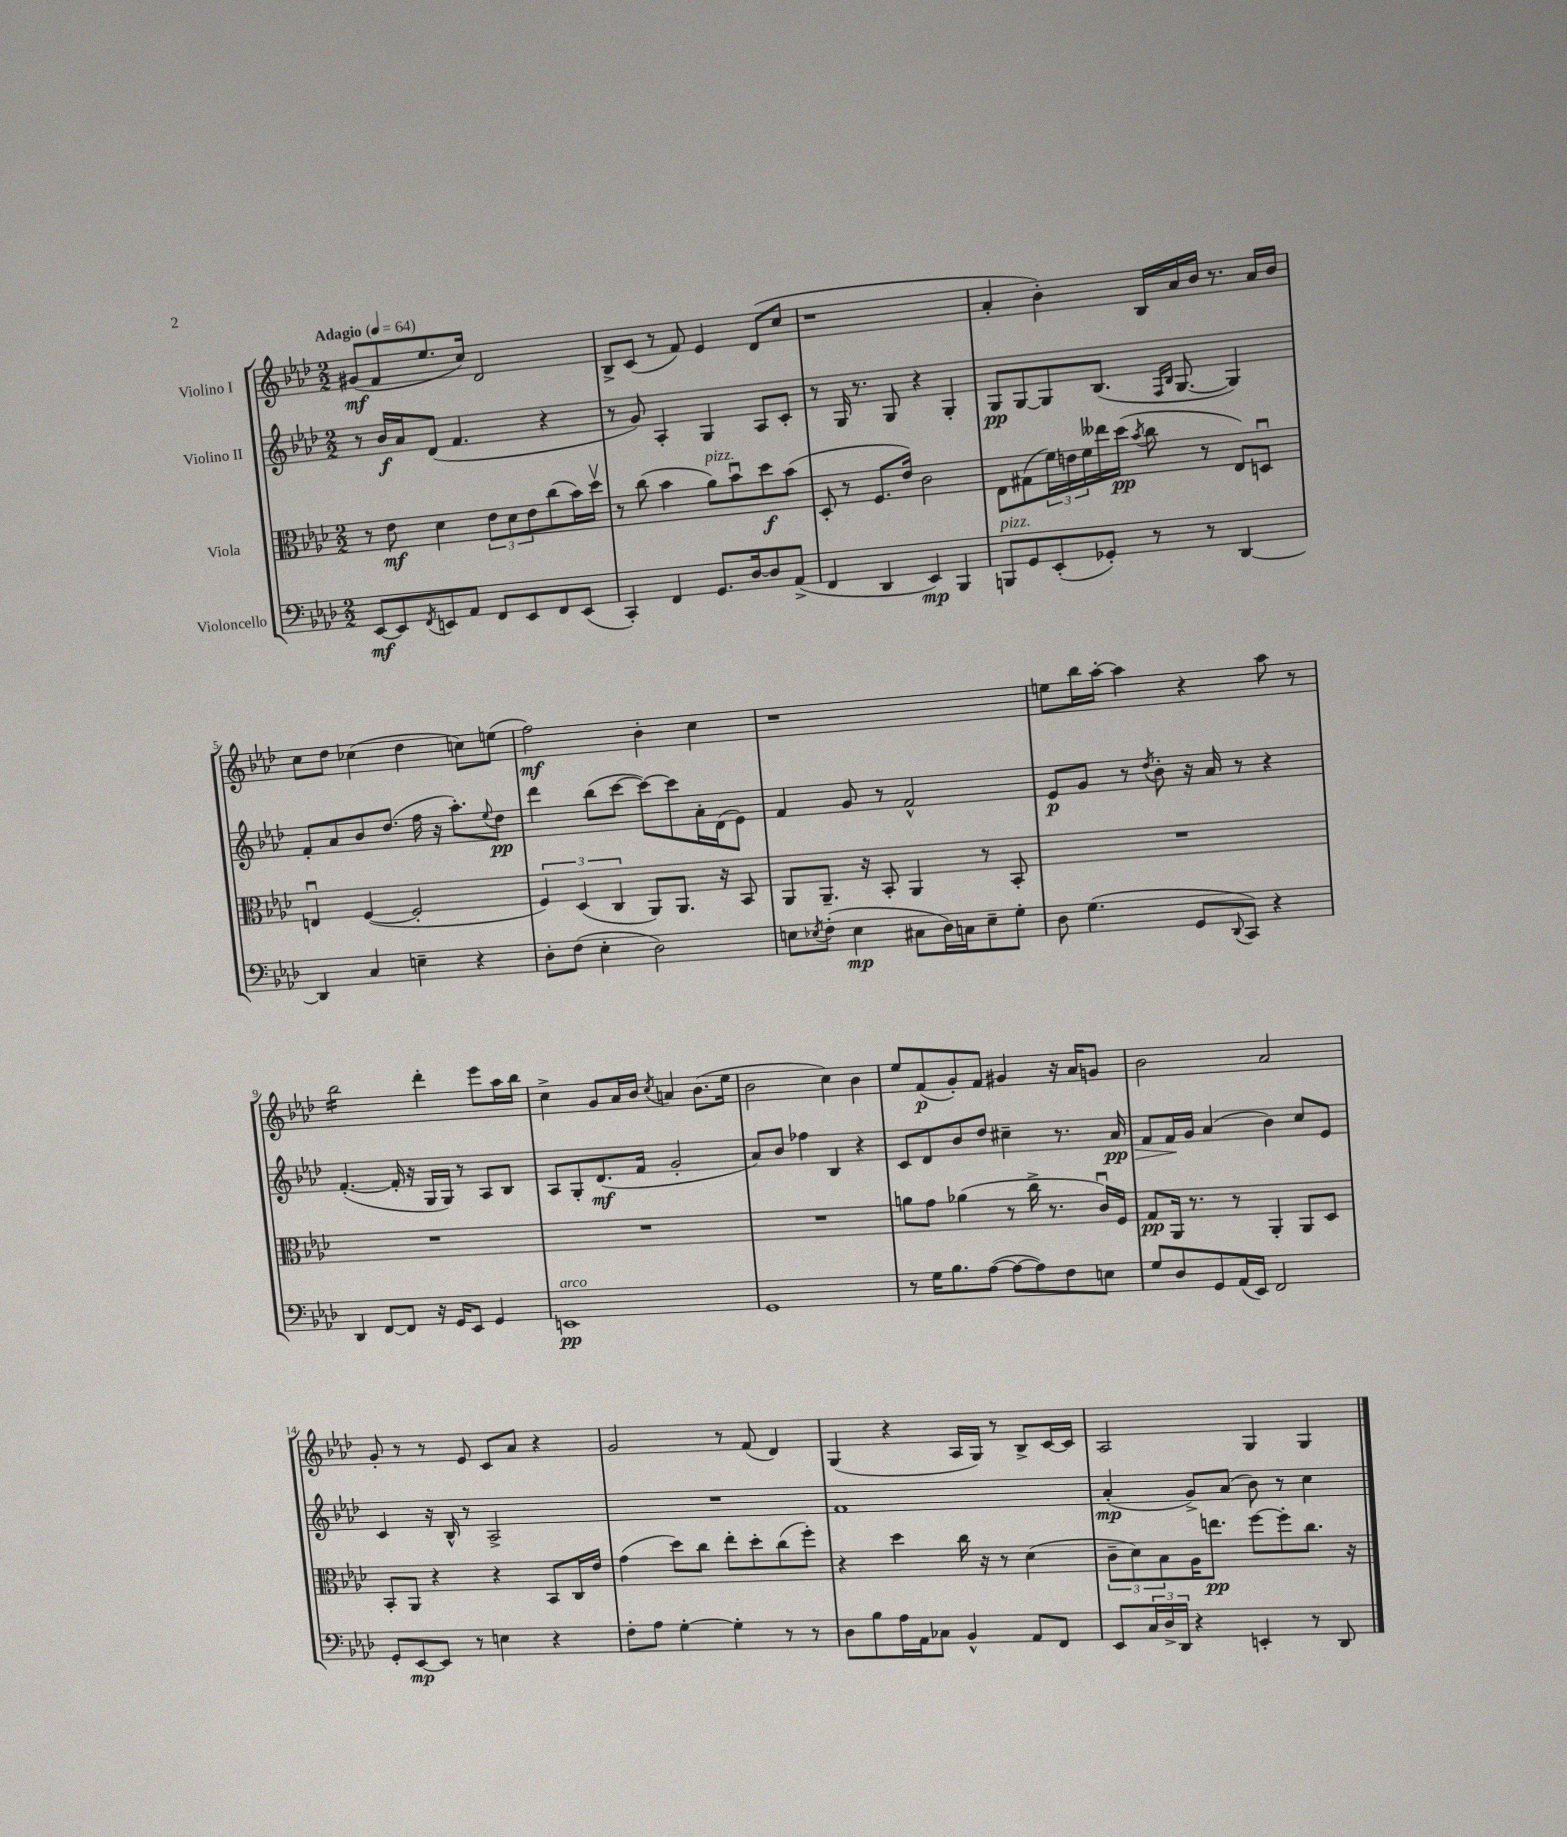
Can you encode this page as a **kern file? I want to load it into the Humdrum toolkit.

**kern	**kern	**kern	**kern
*staff4	*staff3	*staff2	*staff1
*clefF4	*clefC3	*clefG2	*clefG2
*k[b-e-a-d-]	*k[b-e-a-d-]	*k[b-e-a-d-]	*k[b-e-a-d-]
*M2/2	*M2/2	*M2/2	*M2/2
*MM64	*MM64	*MM64	*MM64
[8EE-	8r	8r	(8g#
8EE-]	8e-	16b-	8f
.	.	16a-	.
8qFF	.	.	.
8EE	4d-	(8d-	8.ee-
8AA-	.	4.f	.
.	.	.	16cc)
8FF	12e-	.	2d-
.	12d-	.	.
8EE	.	.	.
.	12e-	.	.
8FF	(8cc	4r	.
(8EE	16b-)	.	.
.	16dd-v	.	.
=	=	=	=
4CC')	8r	8r	8B-^
.	(8cc	8g)	(8c
4FF	4b-	4A-'	8r
.	.	.	8f)
8.GG	8a-)	4G	4e-
.	8b-u	.	.
[16D-	.	.	.
8D-]	8dd-	8A-	(8d-
(8AA-^	(8b-	8c'	8cc
=	=	=	=
4FF	8D-'	8r	1r
.	8r	16G	.
.	.	8.r	.
4DD-	8.F	.	.
.	.	8G	.
.	16e-)	.	.
4EE-)	2c	4r	.
4BBB-	.	4G'	.
=	=	=	=
8BBB	8E-	8G	4a-'
8GG	(8G#	[8G	.
(8EE-'	24f)	8G]	4b-')
.	24e	.	.
.	24f	.	.
8GG-')	16ee--	(8.B-	.
.	(16dd-	.	.
.	8qb-	.	.
8r	8cc	.	16B-
.	.	16qqF	.
.	.	16qqB-	.
.	.	[8.G	16a-
8r	8r	.	16b-
.	.	.	8.r
[4DD-	8E-)	4G])	.
.	8Du	.	16a-
.	.	.	16b-
=	=	=	=
4DD-]	4Eu	8f'	8cc
.	.	8a-	8dd-
4C	([4F	8b-	(4cc-
.	.	(8.dd-	.
4E~	2F']	.	4dd-
.	.	16ff	.
.	.	16r	.
.	.	8.aa-')	.
4r	.	.	8cc)
.	.	8qqee-	.
.	.	8dd-	(8ee
=	=	=	=
8D-'	6F)	4ddd-	2ff)
(8F	.	.	.
.	(6D-	.	.
4E-'	.	(8bb-	.
.	6C	.	.
.	.	[8ccc	.
2D-)	8AA-)	8ccc_)	4b-'
.	8.AA-	8ccc]	.
.	.	16a-'	4cc
.	16r	(16d-	.
.	8BB-	8e-)	.
=	=	=	=
8E	8AA-	4f	1r
8qE-	.	.	.
(8F'	8.AA-~	.	.
4E-	.	8g	.
.	16r	.	.
.	8BB-'	8r	.
8C#	4AA-	2f^^	.
16D-)	.	.	.
16C	.	.	.
8E-~	8r	.	.
8G'	8BB-'	.	.
=	=	=	=
8D-	1r	8e-	8ee
(4.G	.	8g	16bb-
.	.	.	[16aa-'
.	.	8r	4aa-]
.	.	8qdd-	.
.	.	8b-'	.
8GG	.	16r	4r
.	.	16a-	.
8qqDD-	.	.	.
8CC)	.	8r	.
4r	.	4r	8aa-
.	.	.	8r
=	=	=	=
4DD-	1r	([4.f'	2bb-
[8FF	.	.	.
8FF]	.	16f']	.
.	.	16r	.
16r	.	16G	4ddd-'
16GG	.	16G)	.
8EE-	.	8r	.
4GG	.	8A-	8eee-
.	.	8B-	16aa-
.	.	.	16bb-
=	=	=	=
1EE	1r	8A-	4cc^
.	.	8G'	.
.	.	(8.d-	8g
.	.	.	16a-
.	.	16f	16b-
.	.	.	8qcc
.	.	2g'	4a
.	.	.	(8.b-
.	.	.	16ee-
=	=	=	=
1GG	1r	8a-)	2b-
.	.	8b-	.
.	.	4ff-	.
.	.	4B-	4cc)
.	.	4r	4b-
=	=	=	=
8r	8a	8c	8ee-
16G	8g	8d-	(8f
8.B-	.	.	.
.	(4a-	8b-	8g')
([8A-	.	8dd-	8f
8A-_	8r	4cc#~	4g#
8A-])	16cc^	.	.
.	8.r	.	.
8F	.	8.r	16r
.	.	.	16a-
8E	16cu)	.	8g
.	16F	16a-	.
=	=	=	=
8G	8G	8f	2b-
8D-	16AA-	16f	.
.	8.r	16g	.
8GG	.	(4a-	.
(16AA-	8r	.	.
16EE-)	.	.	.
2FF	4AA-'	4b-)	2a-
.	8AA-	8cc	.
.	8D-	8e-	.
=	=	=	=
8GG'	8BB-'	4c	8g'
[8EE-	8AA-	.	8r
8EE-]	4r	16r	8r
.	.	16B-^^	.
8r	.	8r	8e-
4E	4r	2A-^	8c
.	.	.	8a-
4r	8BB-	.	4r
.	16C	.	.
.	16e-	.	.
=	=	=	=
8F'	(4g	1r	2g
8A-	.	.	.
[4G'	8dd-)	.	.
.	8cc	.	.
4G']	8ee-'	.	8r
.	8dd-'	.	(8f
8r	(8cc	.	4d-)
8r	8ff')	.	.
=	=	=	=
8D-	4r	1f	(4G
8B-	.	.	.
16A-	4dd-	.	4r
16AA-	.	.	.
8C-	.	.	.
4BB-^^	16cc	.	16A-
.	16r	.	16G)
.	8r	.	8r
8AA-	(4d-	.	8B-^
8FF	.	.	[16c
.	.	.	16c]
=	=	=	=
8EE-	12c~	(4a-'	2A-
.	12d-)	.	.
24C	.	.	.
24D-^	12B-	.	.
24DD-	.	.	.
4r	16A-	8g^)	.
.	8.ee	.	.
.	.	(8a-	.
4EE'	[8ff	8b-)	4G
.	8ff']	8r	.
8r	8.cc	4cc	4G
8DD-	.	.	.
.	16r	.	.
==	==	==	==
*-	*-	*-	*-
